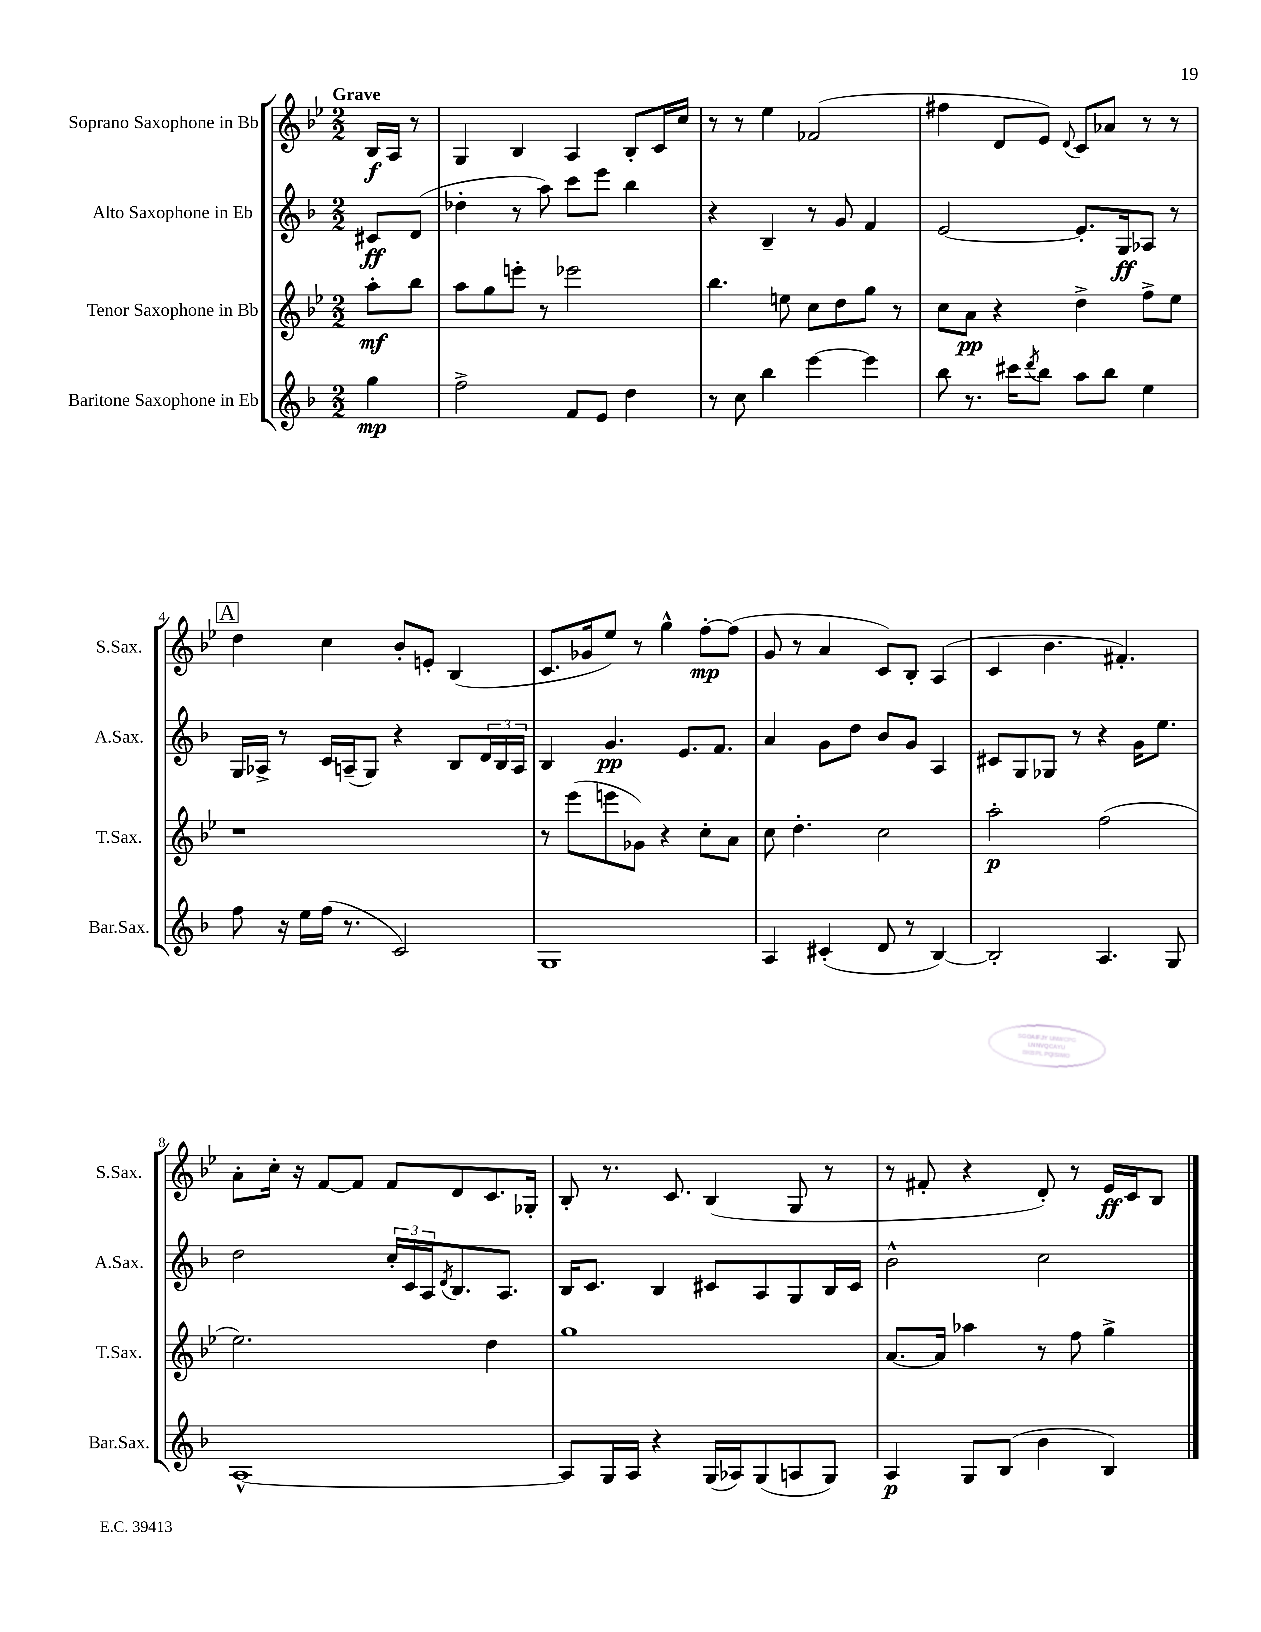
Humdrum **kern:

**kern	**kern	**kern	**kern
*staff4	*staff3	*staff2	*staff1
*clefG2	*clefG2	*clefG2	*clefG2
*k[b-]	*k[b-e-]	*k[b-]	*k[b-e-]
*M2/2	*M2/2	*M2/2	*M2/2
4gg	8aa'	8c#	16B-
.	.	.	16A
.	8bb-	(8d	8r
=	=	=	=
2ff^	8aa	4dd-'	4G
.	8gg	.	.
.	8eee'	8r	4B-
.	8r	8aa)	.
8f	2eee-	8ccc	4A
8e	.	8eee	.
4dd	.	4bb-	8B-'
.	.	.	16c
.	.	.	16cc
=	=	=	=
8r	4.bb-	4r	8r
8cc	.	.	8r
4bb-	.	4B-~	4ee-
.	8ee	.	.
[4eee	8cc	8r	(2f-
.	8dd	8g	.
4eee]	8gg	4f	.
.	8r	.	.
=	=	=	=
8bb-	8cc	[2e	4ff#
8.r	8a	.	.
.	4r	.	8d
16ccc#	.	.	.
8qddd	.	.	.
8bb-	.	.	8e-)
.	.	.	8qqd
8aa	4dd^	8.e']	8c
8bb-	.	.	8a-
.	.	16G	.
4ee	8ff^	8A-	8r
.	8ee-	8r	8r
=	=	=	=
8ff	1r	16G	4dd
.	.	16A-^	.
16r	.	8r	.
16ee	.	.	.
(16ff	.	16c	4cc
8.r	.	(16A~	.
.	.	8G)	.
2c)	.	4r	8b-'
.	.	.	8e'
.	.	8B-	(4B-
.	.	24d	.
.	.	24B-	.
.	.	24A	.
=	=	=	=
1G	8r	4B-	8.c
.	(8eee-	.	.
.	.	.	16g-
.	8eee	4.g	8ee-)
.	8g-)	.	8r
.	4r	.	4gg^^
.	.	8.e	.
.	8cc'	.	[8ff'
.	.	8.f	.
.	8a	.	(8ff]
=	=	=	=
4A	8cc	4a	8g
.	4.dd'	.	8r
(4c#'	.	8g	4a
.	.	8dd	.
8d	2cc	8b-	8c)
8r	.	8g	8B-'
[4B-)	.	4A	(4A
=	=	=	=
2B-']	2aa'	8c#	4c
.	.	8G	.
.	.	8G-	4.b-
.	.	8r	.
4.A	(2ff	4r	.
.	.	.	4.f#')
.	.	16g	.
.	.	8.ee	.
8G	.	.	.
=	=	=	=
[1A^^	2.ee-)	2dd	8a'
.	.	.	16cc'
.	.	.	16r
.	.	.	[8f
.	.	.	8f]
.	.	24cc'	8f
.	.	24c	.
.	.	24A	.
.	.	8qd	.
.	.	8.B-	8d
.	4dd	.	8.c
.	.	8.A	.
.	.	.	16G-'
=	=	=	=
8A]	1gg	16B-	8B-'
.	.	8.c	.
16G	.	.	8.r
16A	.	.	.
4r	.	4B-	.
.	.	.	8.c
(16G	.	8c#	(4B-
16A-)	.	.	.
(8G	.	8A	.
8A	.	8G	8G
8G)	.	16B-	8r
.	.	16c#	.
=	=	=	=
4A	[8.a	2b-^^	8r
.	.	.	8f#'
.	16a]	.	.
8G	4aa-	.	4r
(8B-	.	.	.
4b-	8r	2cc	8d')
.	8ff	.	8r
4B-)	4gg^	.	16e-
.	.	.	16c
.	.	.	8B-
==	==	==	==
*-	*-	*-	*-
